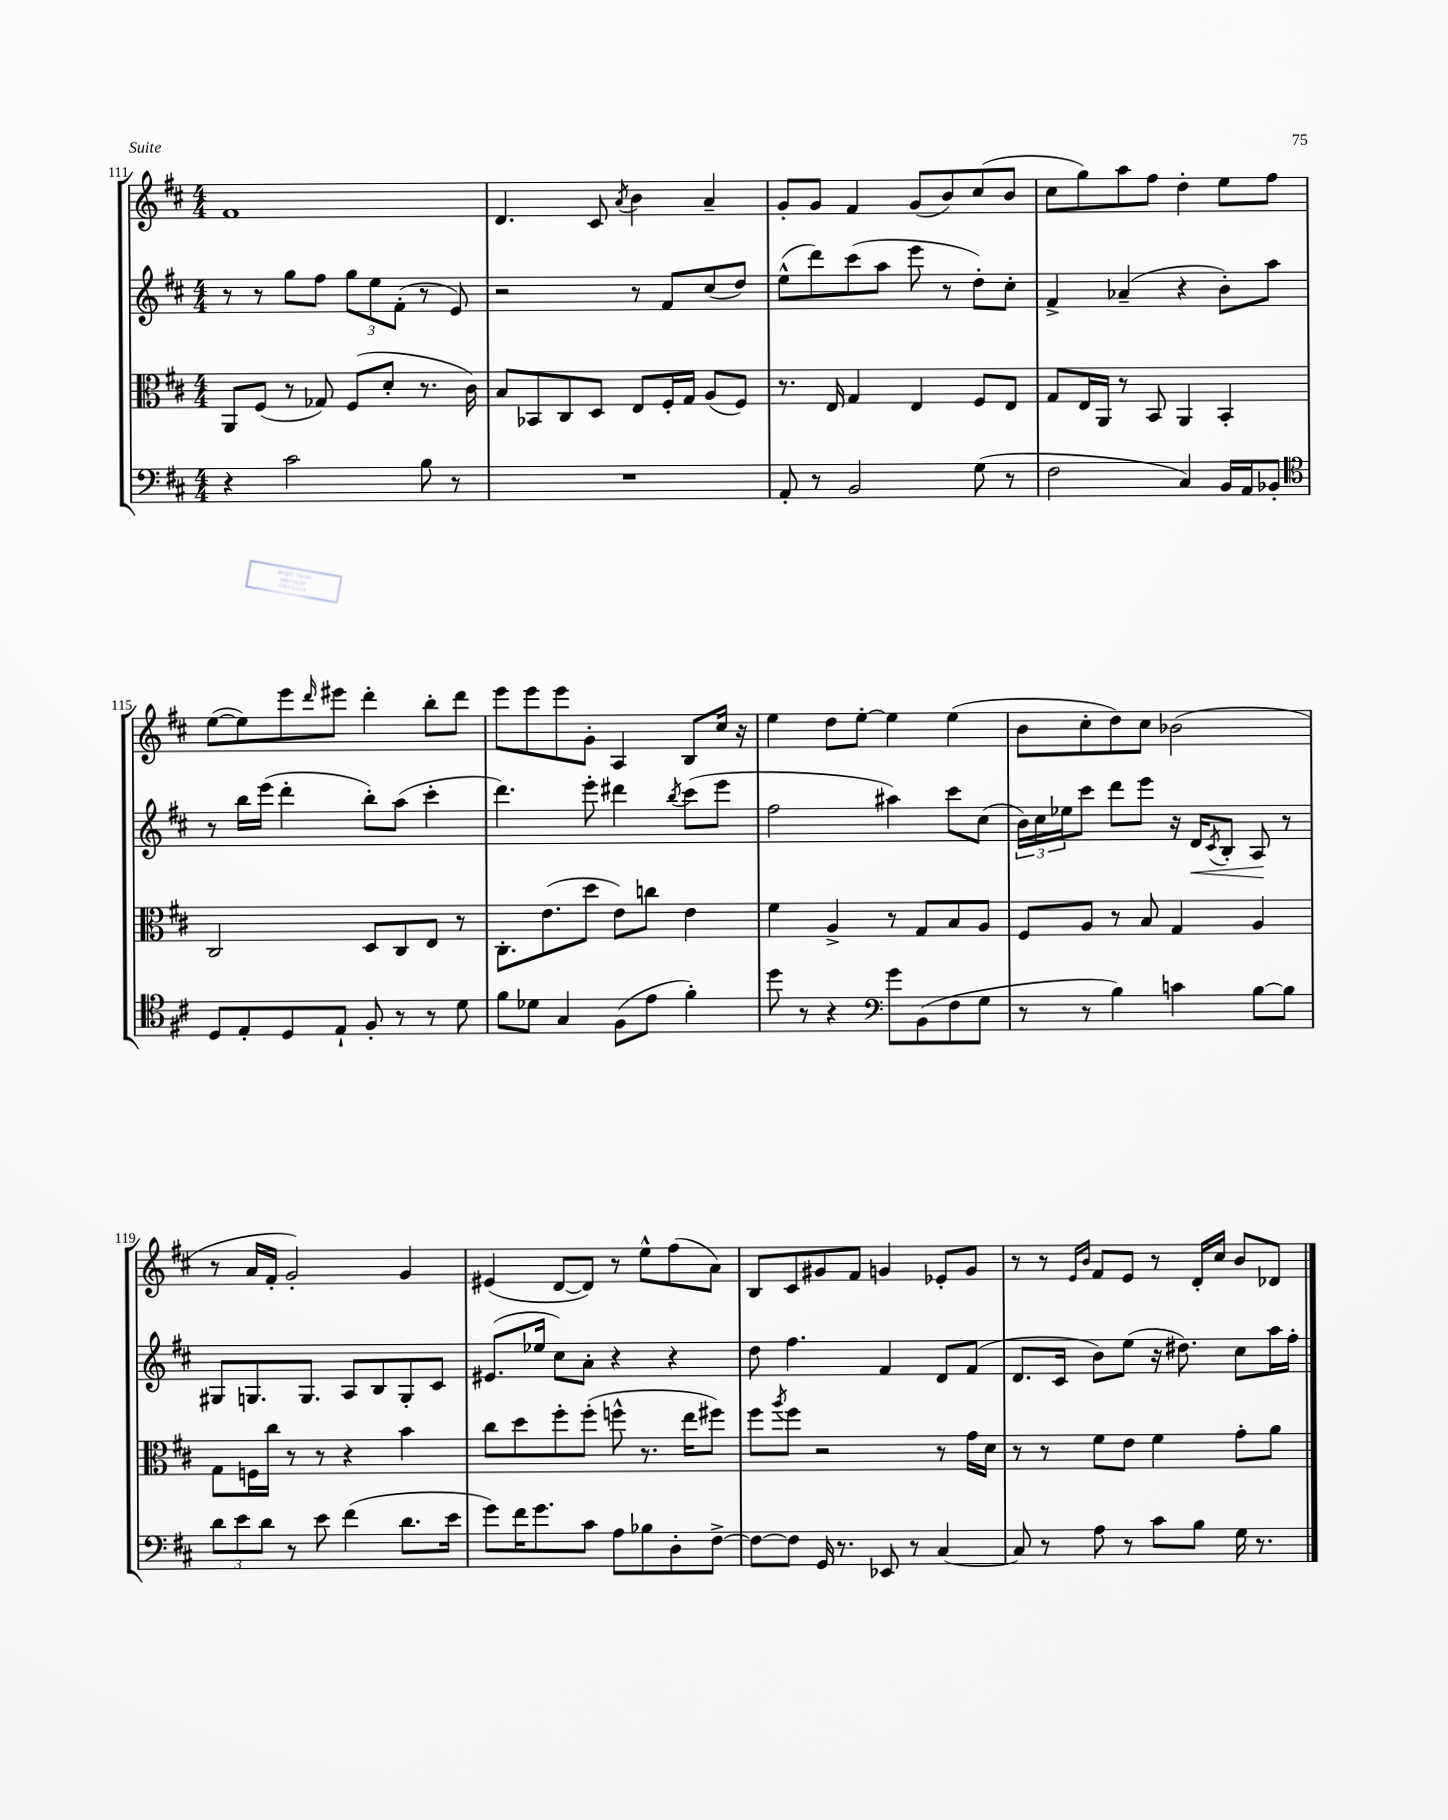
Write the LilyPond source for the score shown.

<<
\new StaffGroup <<
\new Staff = "s0" {
    \clef treble \key d \major \numericTimeSignature \time 4/4
    fis'1 |
    d'4. cis'8 \acciaccatura { a'8 } b'4 a'4-- |
    g'8-. g'8 fis'4 g'8( b'8) cis''8( b'8 |
    cis''8 g''8) a''8 fis''8 d''4-. e''8 fis''8 |
    e''8~( e''8) e'''8 \grace { d'''16 } eis'''8 d'''4-. b''8-. d'''8 |
    e'''8 e'''8 e'''8 g'8-. a4 b8 cis''16 r16 |
    e''4 d''8 e''8~-. e''4 e''4( |
    b'8 cis''8-. d''8) cis''8 bes'2( |
    r8 a'16 fis'16-. g'2-.) g'4 |
    eis'4( d'8~ d'8) r8 e''8-^ fis''8( a'8) |
    b8 cis'8 gis'8 fis'8 g'4 ees'8-. g'8 |
    r8 r8 \grace { e'16 b'16 } fis'8 e'8 r8 d'16-. cis''16 b'8 des'8 \bar "|." |
}
\new Staff = "s1" {
    \clef treble \key d \major \numericTimeSignature \time 4/4
    r8 r8 g''8 fis''8 \tuplet 3/2 { g''8 e''8 fis'8-.( } r8 e'8) |
    r2 r8 fis'8 cis''8( d''8) |
    e''8-^( d'''8) cis'''8( a''8 e'''8 r8 d''8-.) cis''8-. |
    fis'4-> aes'4--( r4 b'8-.) a''8 |
    r8 b''16 e'''16( d'''4-. b''8-.) a''8( cis'''4-. |
    d'''4.) e'''8-. dis'''4 \acciaccatura { b''8 } cis'''8( e'''8 |
    fis''2 ais''4) cis'''8 cis''8( |
    \tuplet 3/2 { b'16) cis''16 ees''16 } cis'''8 d'''8 e'''8 r16 d'16\< \acciaccatura { cis'8 } b8-. a8\! r8 |
    gis8 g8. g8. a8 b8 g8-. cis'8 |
    eis'8.( ees''16 cis''8) a'8-. r4 r4 |
    d''8 fis''4. fis'4 d'8 fis'8( |
    d'8. cis'16 b'8) e''8( r16 dis''8.) cis''8 a''16 fis''16-. \bar "|." |
}
\new Staff = "s2" {
    \clef alto \key d \major \numericTimeSignature \time 4/4
    a,8 fis8( r8 ges8) fis8( d'8-. r8. cis'16) |
    b8 bes,8 cis8 d8 e8 fis16-. g16 a8( fis8) |
    r8. e16 g4 e4 fis8 e8 |
    g8 e16 a,16 r8 b,8 a,4 b,4-. |
    cis2 d8 cis8 e8 r8 |
    cis8.-. e'8.( d''8 e'8) c''8 e'4 |
    fis'4 a4-> r8 g8 b8 a8 |
    fis8 a8 r8 b8 g4 a4 |
    g8 f16 cis''16 r8 r8 r4 b'4 |
    cis''8 d''8 fis''8-. fis''8-.( f''8-^ r8. e''16 fis''8) |
    fis''8 \acciaccatura { a''8 } fis''8 r2 r8 g'16 d'16 |
    r8 r8 fis'8 e'8 fis'4 g'8-. a'8 \bar "|." |
}
\new Staff = "s3" {
    \clef bass \key d \major \numericTimeSignature \time 4/4
    r4 cis'2 b8 r8 |
    R1 |
    a,8-. r8 b,2 g8( r8 |
    fis2 cis4) b,16 a,16 bes,8-. |
    \clef tenor d8 e8-. d8 e8-! fis8-. r8 r8 d'8 |
    fis'8 des'8 g4 fis8( e'8 fis'4-.) |
    d''8 r8 r4 \clef bass g'8 b,8( fis8 g8 |
    r8 r8 b4) c'4 b8~ b8 |
    \tuplet 3/2 { d'8 e'8 d'8 } r8 e'8 fis'4( d'8. e'16 |
    g'8) fis'16 g'8. cis'8 a8 bes8 d8-. fis8~-> |
    fis8~ fis8 g,16 r8. ees,8 r8 cis4~ |
    cis8 r8 a8 r8 cis'8 b8 g16 r8. \bar "|." |
}
>>
>>
\layout { \context { \Score currentBarNumber = #111 } }
